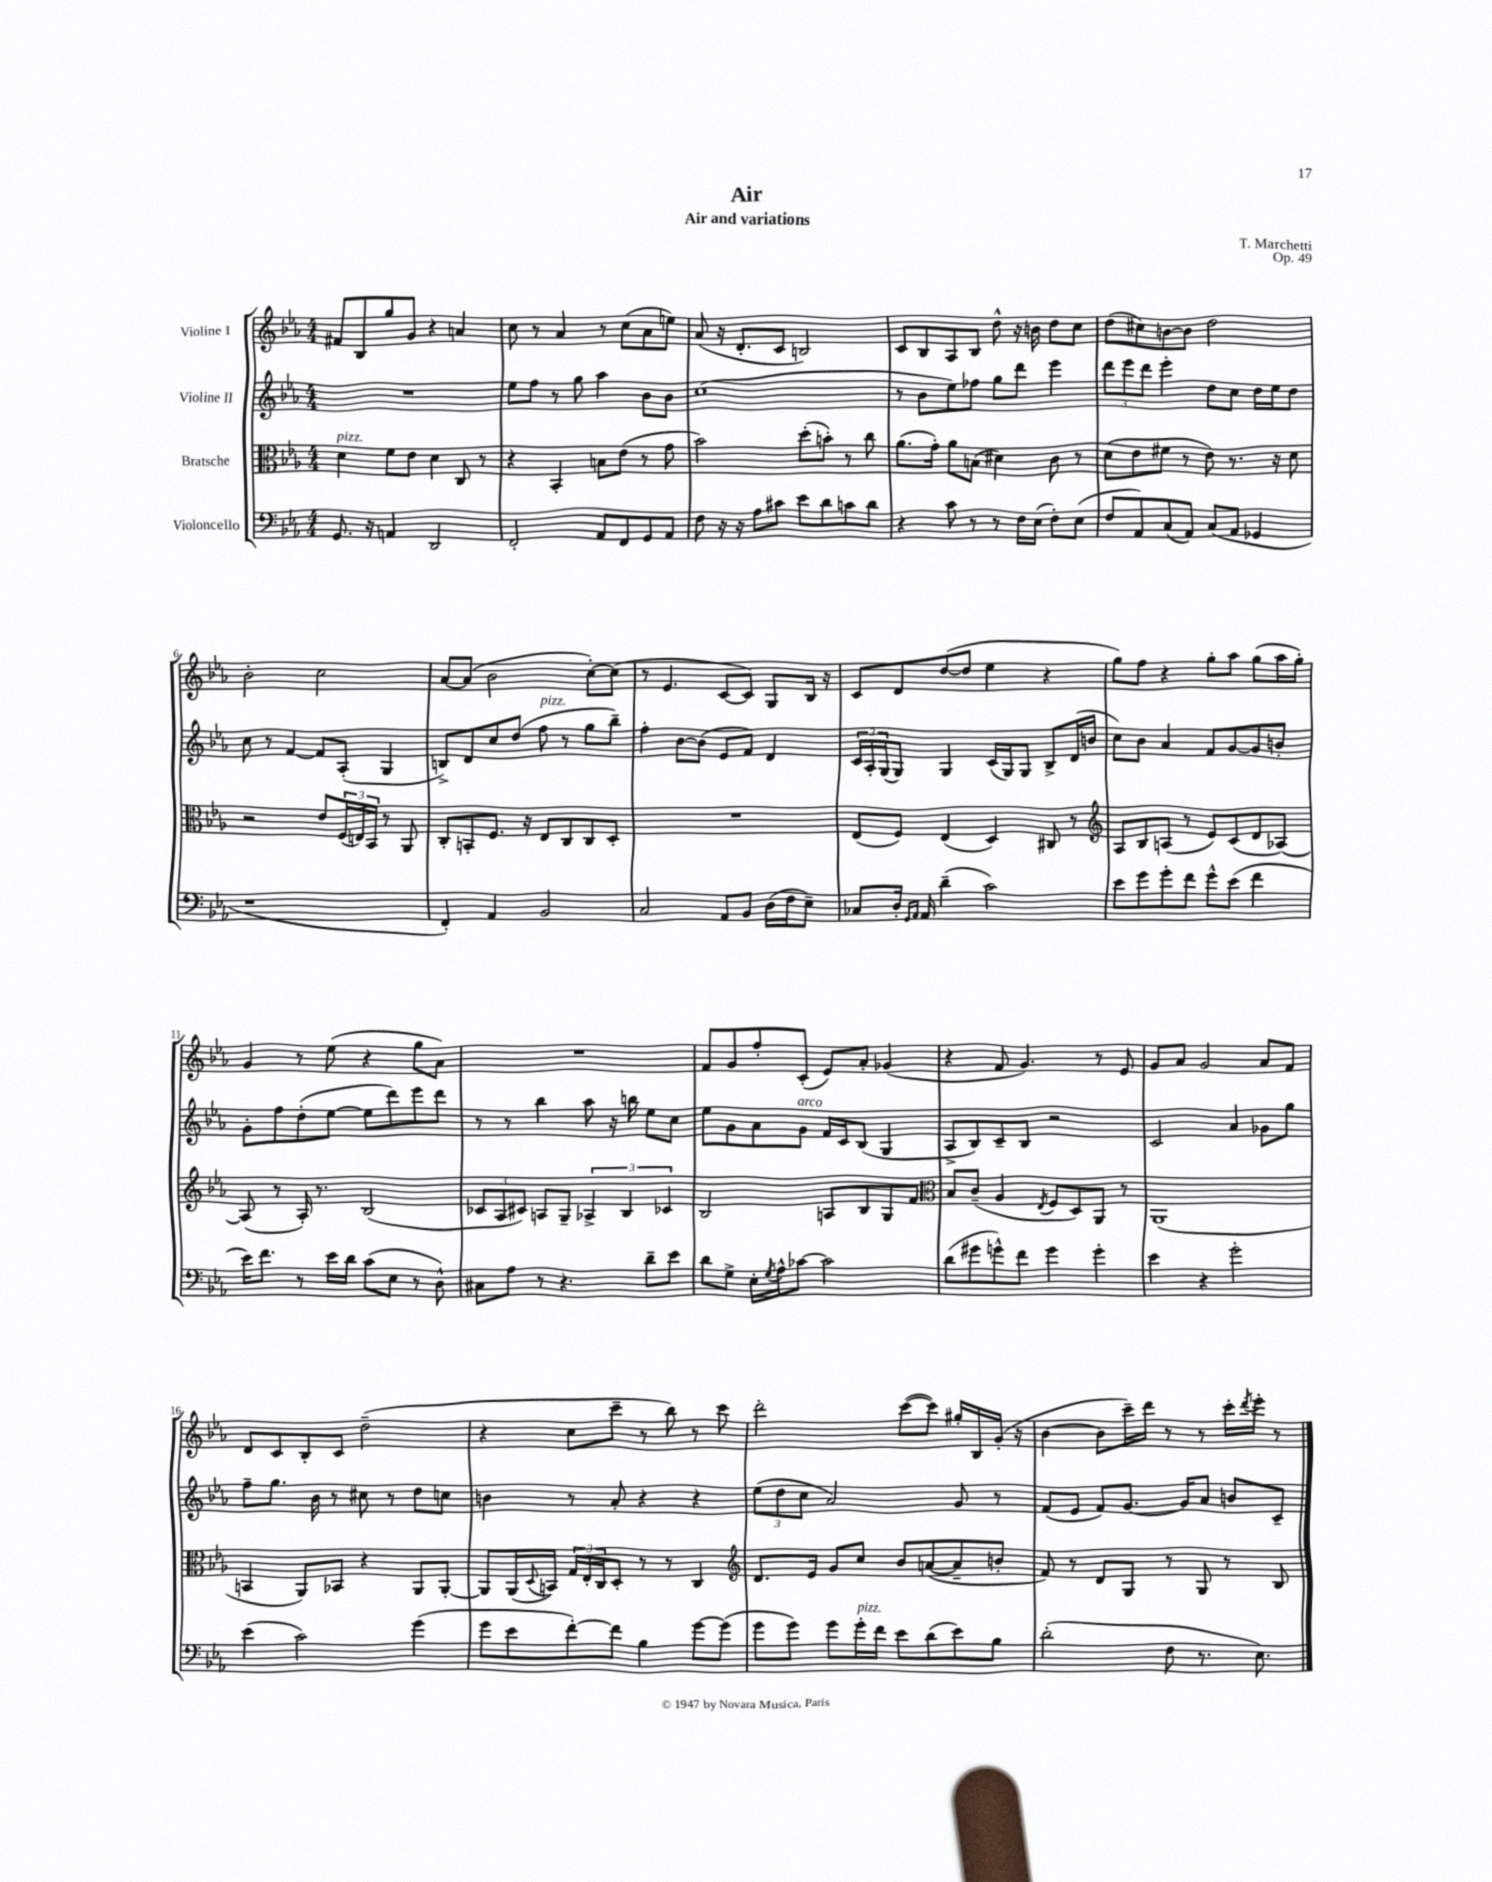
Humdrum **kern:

**kern	**kern	**kern	**kern
*staff4	*staff3	*staff2	*staff1
*clefF4	*clefC3	*clefG2	*clefG2
*k[b-e-a-]	*k[b-e-a-]	*k[b-e-a-]	*k[b-e-a-]
*M4/4	*M4/4	*M4/4	*M4/4
8.GG	4d	1r	8f#
.	.	.	8B-
16r	.	.	.
4AA	8f	.	8gg
.	8e-	.	8g
2DD	4d	.	4r
.	8C	.	4a
.	8r	.	.
=	=	=	=
2FF'	4r	8ee-	8cc
.	.	8ff	8r
.	4BB-'	8r	4a-
.	.	8gg	.
8AA-	8B	4aa-	8r
8FF	(8e-	.	(8cc
8GG	8r	8b-	8a-
8AA-	8g	8b-	8ee)
=	=	=	=
8F	2b-)	(1cc	(8a-
16r	.	.	16r
16r	.	.	8.d'
8A-	.	.	.
8c#	.	.	8c
8e-	(8dd'	.	2B)
8d	8b')	.	.
8c	8r	.	.
8d	8cc	.	.
=	=	=	=
4r	(8.a-	8r	8c
.	.	8b-	8B-
.	16g')	.	.
8c	8a-	8ee-)	8A-
8r	(8B	8ff-	8B-
8r	4d#)	8gg	8dd^^
16F	.	8ddd	16r
(16E-	.	.	16b
8F')	8c	4eee-	8dd
(8E-	8r	.	8cc
=	=	=	=
8F	(8d	12ddd	(8dd
.	.	12eee-	.
8AA-)	8e-	.	8cc#)
.	.	12ddd	.
(8C	8f#	4eee-'	[8b
8AA-)	8r	.	8b]
(8C	8e-)	8dd	2dd
8AA-	8.r	8cc	.
4GG-	.	16dd	.
.	16r	16ee-	.
.	8d	8dd	.
=	=	=	=
1r	2r	8cc	2b-'
.	.	8r	.
.	.	[4f	.
.	8e-	8f]	2cc
.	(24F	(8A-'	.
.	24E)	.	.
.	24BB-	.	.
.	8r	4G	.
.	8AA-	.	.
=	=	=	=
4FF')	8C'	8B^)	[8a-
.	8BB'	8d	(8a-]
4AA-	8.F	8cc	2b-
.	.	(8dd	.
.	16r	.	.
2BB-	8E-	8ff	.
.	8C	8r	.
.	8C	8gg	[8cc')
.	8D'	8bb-~)	(8cc]
=	=	=	=
2C	1r	4ff'	8r
.	.	.	4.e-
.	.	[8b-	.
.	.	(8b-]	.
8AA-	.	8e-	[8c
8BB-	.	8f)	8c])
(16D	.	4d	8G
16F	.	.	.
8E-~)	.	.	16B-
.	.	.	16r
=	=	=	=
8C-	(8E-	24c	8c
.	.	24A-'	.
.	.	(24G	.
16D'	8F)	8G)	8d
16qqGG	.	.	.
16qqAA-	.	.	.
16AA-	.	.	.
(4d~	(4E-	4G	([8dd
.	.	.	8dd]
2c)	4D)	(16c	4ee-
.	.	16G)	.
.	.	8G	.
.	8C#	8B-^	4r
.	8r	(16d	.
.	.	16b	.
=	=	=	=
*	*clefG2	*	*
8e-	8A-	8cc)	8gg)
8g	8B-	8b-	8ff
8g'	(8A	4a-	4r
8f	8r	.	.
8g^^	8e-)	8f	8gg'
(8e-	(8c	[8g	8aa-
4f	8d	8g]	(8gg
.	[8A-)	8b'	16aa-
.	.	.	16gg')
=	=	=	=
16e-)	(8A-]	8g'	4g
8.f	.	.	.
.	8r	8ff	.
8r	16A-')	(8dd'	8r
.	8.r	.	.
16e-	.	[8ee-	(8ee-
16d	.	.	.
(8c	(2B-	8ee-]	4r
8E-	.	8ddd)	.
8r	.	8eee-	8gg
8D^^)	.	8ddd	8a-)
=	=	=	=
8C#	12c-	8r	1r
.	12A-	.	.
8A-	.	8r	.
.	12c#)	.	.
8r	8A	4bb-	.
4.r	8G~	.	.
.	6A-^	8aa-	.
.	.	16r	.
.	6B-	.	.
.	.	16bb	.
8d~	.	8ee-	.
.	6c-	.	.
8e-	.	8cc	.
=	=	=	=
8d	2B-	8ee-	8f
8G^	.	8g	8g
16E-'	.	8a-	8ff'
8qG	.	.	.
16A-^^	.	.	.
[8c-	.	8g	(8c'
2c-]	8A	16f	8e-)
.	.	16c	.
.	8B-	(8B-	8a-'
.	8G	4G	(4g-
.	8f	.	.
=	=	=	=
*	*clefC3	*	*
(8d	8B-	8A-^	4r
8g#	(8c~	8B-)	.
8g^^)	4A-	8c~	8f
8f	.	8B-	4.g)
.	8qE-	.	.
4g	8F	2r	.
.	8D)	.	.
4g'	8AA-	.	8r
.	8r	.	8e-
=	=	=	=
4e-	(1AA-	2c	8g
.	.	.	8a-
4r	.	.	2g
2g'	.	4a-	.
.	.	8g-	8a-
.	.	8gg	8f
=	=	=	=
(4e-	4BB	8ff~	8d
.	.	8.gg	8c
2c)	8AA-)	.	8B-'
.	.	16b-	.
.	8BB-	8r	8c
.	4r	8cc#	(2dd~
.	.	8r	.
(4g	8AA-	8dd	.
.	[8AA-'	8cc	.
=	=	=	=
8g	8AA-]	4b	4r
8e-	(16AA-	.	.
.	8qqD	.	.
.	16BB)	.	.
[8f')	24G	8r	8cc
.	24E-'	.	.
.	24C	.	.
8f]	8D'	8a-'	8ccc~
4B-	8r	4r	8r
.	8r	.	8bb-)
[8g	4C	4r	8r
(8g]	.	.	8ccc
=	=	=	=
*	*clefG2	*	*
8g	8.d	(12ee-	2ddd'
.	.	12dd	.
8g)	.	.	.
.	.	12cc	.
.	16e-	.	.
8g	8g	2a-)	.
16g'	8cc	.	.
16f	.	.	.
8e-	8b-	.	([8ccc
(8d	([8a	.	8ccc])
8e-)	8a~]	8g	16gg#'
.	.	.	16B-
8B-	8b'	8r	(16g'
.	.	.	16r
=	=	=	=
(2d'	8f)	(8f	[4b-
.	8r	8e-	.
.	8d	8f)	8b-]
.	8G	[8.g	16ccc~)
.	.	.	16ddd
8F	8r	.	8r
.	.	16g]	.
8.r	8G	8a-	8r
.	8r	8b	16ccc'
.	.	.	8qddd
8.E-)	.	.	16eee-'
.	8B-	8c~	8r
==	==	==	==
*-	*-	*-	*-
